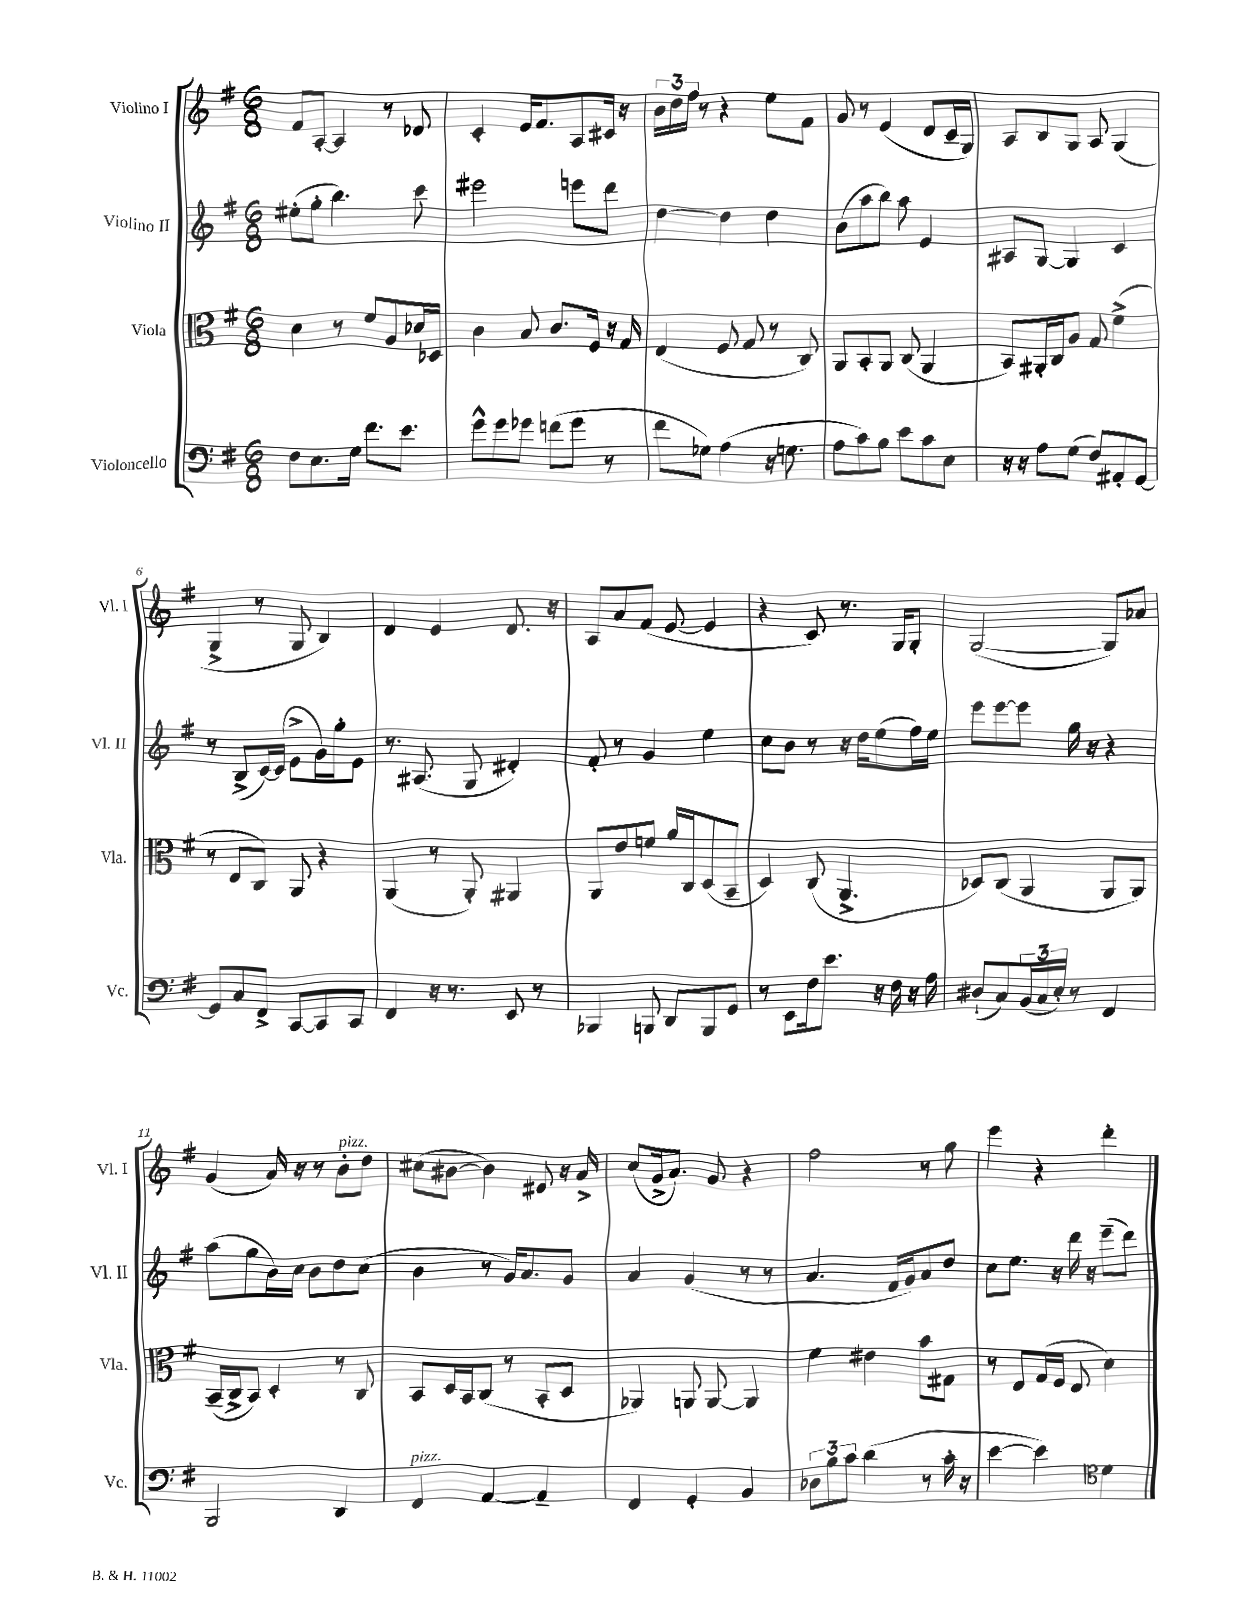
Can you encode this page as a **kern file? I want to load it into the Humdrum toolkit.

**kern	**kern	**kern	**kern
*part4	*part3	*part2	*part1
*staff4	*staff3	*staff2	*staff1
*I"Violoncello	*I"Viola	*I"Violino II	*I"Violino I
*I'Vc.	*I'Vla.	*I'Vl. II	*I'Vl. I
*clefF4	*clefC3	*clefG2	*clefG2
*k[f#]	*k[f#]	*k[f#]	*k[f#]
*M6/8	*M6/8	*M6/8	*M6/8
=1	=1	=1	=1
8F#\L	4d\	(8ee#X'\L	8f#/L
8.E\	.	8gg'\J	[8A'/J
.	8r	4.bb\)	4A/]
16G\Jk	.	.	.
8.f#\L	8f#/L	.	.
.	8A/	.	8r
8.e\J	.	.	.
.	16d-X/L	8ccc\	8d-X/
.	16D-X/JJ	.	.
=2	=2	=2	=2
8g^^\L	4c\	2eee#X\	4c'/
8g\	.	.	.
8g-X\J	8B/	.	16e/KL
.	.	.	8.f#/
(8fn\L	8.c/L	.	.
8g-\J	.	8eeen\L	8A/
.	16F#/Jk	.	.
8r	16r	8ddd\J	16c#X/Jk
.	16G/	.	16r
=3	=3	=3	=3
8f#\L	(4E/	[4dd\	24b\LL
.	.	.	24dd\
.	.	.	24ff#\JJ
8G-X\J)	.	.	8r
(4A\	8F#/	4dd\]	4r
.	8G/	.	.
16r	8r	4dd\	8ee\L
8.Gn\	.	.	.
.	8C/)	.	8f#\J
=4	=4	=4	=4
8A\L	8AA/L	(8b\L	8g/
8c\)	8BB'/	8aa\	8r
8B\J	8AA/J	8bb\J)	(4e/
8e\L	(8C/	8aa\	.
8c\	4AA/	4e/	8d/L
8E\J	.	.	16c~/L
.	.	.	16G/JJ)
=5	=5	=5	=5
16r	8BB/L)	8A#X/L	8A/L
16r	.	.	.
8A\L	16AA#X'/L	[8G/J	8B/
.	16C/J	.	.
(8G\J	8A/J	4G/]	8G/J
8F#/L)	8G/	.	8A/
8AA#X'/	(4f#^\	4c/	(4G/
[8GG/J	.	.	.
!!LO:LB:g=z
=6	=6	=6	=6
8GG/L]	8r	8r	4G^/
8C/	8E/L	(8B^/L	.
8FF#^/J	8C/J)	[16c/L)	8r
.	.	(16c/JJ]	.
[8CC/L	8AA/	8e^\L	8G/
8CC/]	4r	16g\L)	4B/)
.	.	16gg'\J	.
8CC/J	.	8e\J	.
=7	=7	=7	=7
4FF#/	(4AA/	8.r	4d/
.	.	(8.A#X/	.
16r	8r	.	4e/
8.r	.	.	.
.	8AA'/)	8G/	.
8EE/	4AA#X/	4d#X'/)	8.d/
8r	.	.	.
.	.	.	16r
=8	=8	=8	=8
4BBB-X/	8AA/L	8f#'/	8A/L
.	8e/	8r	8a/
8BBBn/	8fn/J	4g/	(8f#/J
8DD/L	16a/LL	.	[8e/
.	16C/J	.	.
8BBB/	(8D/	4ee\	4e/]
8GG/J	8BB~/J	.	.
=9	=9	=9	=9
8r	4D/)	8cc\L	4r
8EE\L	.	8b\J	.
16F#\k	(8C/	8r	8c/)
8.e\J	.	.	.
.	4.AA^/	16r	8.r
.	.	16dd\KL	.
16r	.	(8ee\	.
16F#\	.	.	16G/KL
16r	.	16ff#\L)	8G'/J
16A\	.	16ee\JJ	.
=10	=10	=10	=10
(8D#X`/L	8D-X/L)	8eee\L	([2G/
8C/)	(8C/J	[8eee\	.
(24BB/L	4AA/	8eee\J]	.
24C/	.	.	.
24E'/JJ)	.	.	.
8r	.	16gg\	.
.	.	16r	.
4FF#/	8AA/L	4r	8G/L])
.	8AA/J)	.	8a-X/J
!!LO:LB:g=z
=11	=11	=11	=11
2BBB/	(16BB~/LL	(8aa\L	(4g/
.	16C^/J	.	.
.	8BB/J)	8gg\	.
.	4D'/	16b\L)	16a/)
.	.	16cc\JJ	16r
.	.	8b\L	8r
!	!	!	!LO:TX:a:i:t=pizz.
4DD/	8r	8dd\	8b'\L
.	8C/	(8cc\J	8dd\J
=12	=12	=12	=12
!LO:TX:a:i:t=pizz.	!	!	!
4FF#/	8BB/L	4b\	(8cc#X\L
.	16D/L	.	[8b#X\J
.	16BB/J	.	.
[4AA/	(8C/J	8r	4b#\])
.	8r	16g/KL)	.
.	.	8.a/	.
4AA~/]	8BB'/L	.	8e#X/
.	8D/J	8g/J	16r
.	.	.	16a^/
=13	=13	=13	=13
4FF#/	4AA-X/)	4a/	(8cc/L
.	.	.	16g^/k
.	.	.	8.a/J)
4GG'/	8AAn/	(4g/	.
.	[8AA/	.	8g/
4BB/	4AA/]	8r	4r
.	.	8r	.
=14	=14	=14	=14
12D-X\L	4f#\	4.a/	2ff#\
12B\	.	.	.
12c\J	.	.	.
(4d\	4e#X\	.	.
.	.	16f#/LL	.
.	.	16g/J)	.
8r	8b\L	8a/	8r
16c'\	8G#X\J	8dd/J	8gg\
16r	.	.	.
=15	=15	=15	=15
[4e\	8r	8cc\L	4eee\
.	8E/L	8.ee\J	.
4e\])	(16G/L	.	4r
.	16F#/JJ	16r	.
.	8E/	16ddd\	.
.	.	16r	.
*clefC4	*	*	*
4d\	4d\)	(8eee~\L	4ddd'\
.	.	8ddd\J)	.
==	==	==	==
*-	*-	*-	*-
